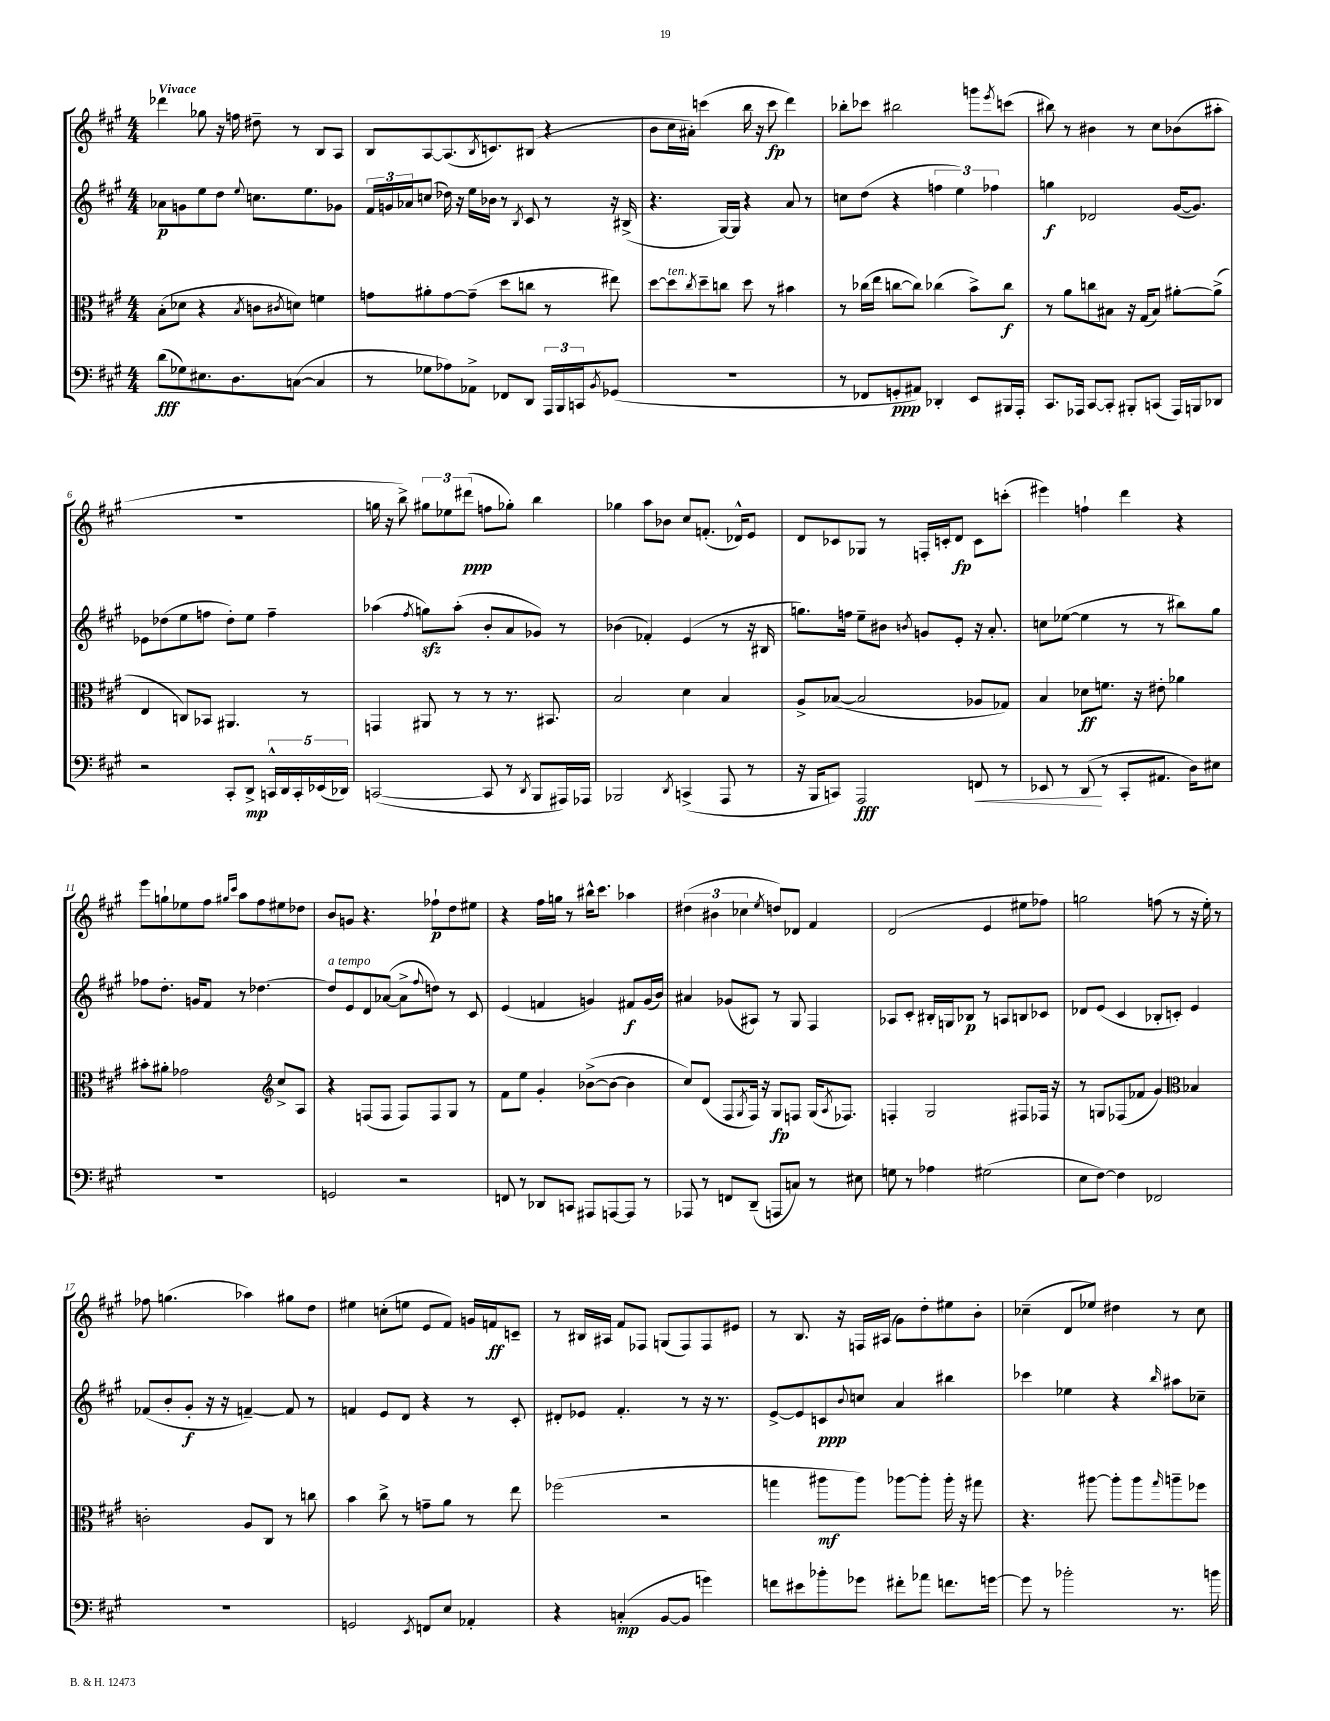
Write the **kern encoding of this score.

**kern	**kern	**kern	**kern
*staff4	*staff3	*staff2	*staff1
*clefF4	*clefC3	*clefG2	*clefG2
*k[f#c#g#]	*k[f#c#g#]	*k[f#c#g#]	*k[f#c#g#]
*M4/4	*M4/4	*M4/4	*M4/4
(8d	(8B'	8a-	4ddd-
8G-)	8d-	8g	.
8.E#	4r	8ee	8gg-
.	.	8dd	16r
8.D	.	.	16ff
.	8qB	8qqee	.
.	8c	8.cc	8dd#~
.	8qc#	.	.
([8C	8d)	.	8r
.	.	8.ee	.
4C]	4f	.	8B
.	.	8g-	8A
=	=	=	=
8r	8g	24f#	8B
.	.	24g	.
.	.	24a-	.
8G-	8a#'	(8cc	[8A
8A-)	[8g	16dd-)	(8.A]
.	.	16r	.
8AA-^	(8g~]	16ee	.
.	.	.	8qB
.	.	16b-	8.c)
8FF-	8dd	8r	.
.	.	8qB	.
8DD	8cc	8c#	(8B#
24AAA	8r	8r	4r
24BBB	.	.	.
24CC	.	.	.
8qBB	.	.	.
(8GG-	8ee#)	16r	.
.	.	(16B#^	.
=	=	=	=
1r	[8dd	4.r	8b
.	8dd]	.	16cc#
.	.	.	16a#')
.	8qcc#	.	.
.	8dd~	.	(4ccc
.	8cc	[16G#)	.
.	.	16G#]	.
.	8dd	4r	16bb
.	.	.	16r
.	8r	.	8ccc
.	4b#	8a	4ddd)
.	.	8r	.
=	=	=	=
8r	8r	8cc	8bb-'
8FF-	(16cc-	(8dd	8ccc-
.	16ee	.	.
8GG'	[8cc	4r	2bb#
8AA#)	8cc])	.	.
4DD-'	(4cc-	6ff	.
.	.	6ee)	.
8EE	8b^)	.	8ggg
.	.	6ff-	.
.	.	.	8qeee
16BBB#	8cc-	.	(8ccc
16AAA'	.	.	.
=	=	=	=
8.CC#	8r	4gg	8bb#)
.	8a	.	8r
16AAA-	.	.	.
[8CC#	8cc	2d-	4b#
8CC#']	8B#	.	.
8BBB#'	16r	.	8r
.	(16G#	.	.
(8CC	8B#)	.	8cc#
16AAA-)	[8a#'	([16g#	(8b-
16BBB	.	8.g#])	.
8DD-	(8a#^]	.	8aa#'
=	=	=	=
2r	4E	8e-	1r
.	.	(8dd-	.
.	8C)	8ee	.
.	8BB-	8ff	.
8CC#'	4.AA#	8dd-')	.
8DD^	.	8ee	.
20CC^^	.	4ff~	.
20DD	.	.	.
20CC'	.	.	.
.	8r	.	.
(20EE-	.	.	.
20DD-)	.	.	.
=	=	=	=
([2CC	4GG	(4aa-	16gg
.	.	.	16r
.	.	.	8bb^)
.	.	8qff#	.
.	8AA#	8gg)	12gg#
.	.	.	12ee-
.	8r	(8aa-'	.
.	.	.	(12ddd#
8CC]	8r	8b'	8ff
8r	8.r	8a	8gg-')
8qDD	.	.	.
8BBB	.	8g-)	4bb
.	8.BB#	.	.
16AAA#)	.	8r	.
16AAA-	.	.	.
=	=	=	=
2BBB-	2B	(4b-	4gg-
.	.	4f-')	8aa
.	.	.	8b-
8qDD	.	.	.
(4CC^	4d	(4e	8cc#
.	.	.	(8.f'
8AAA	4B	8r	.
.	.	.	16d-^^)
8r	.	16r	8e
.	.	16B#	.
=	=	=	=
16r	8A^	8.gg)	8d
16BBB	.	.	.
8CC)	([8B-	.	8c-
.	.	16ff	.
2AAA	2B-]	8ee~	8G-
.	.	8b#	8r
.	.	8qb	.
.	.	8g	16F'
.	.	.	16c'
.	.	8e'	8d
8FF	8A-	16r	8c
.	.	8.a'	.
8r	8G-)	.	(8ccc'
=	=	=	=
8EE-	4B	8cc	4eee#)
8r	.	([8ee-	.
(8DD	8d-	4ee-]	4ff`
8r	8.f	.	.
8CC#'	.	8r	4ddd
.	16r	.	.
8.AA#	8e#'	8r	.
.	4a-	8bb#)	4r
16D)	.	.	.
8E#	.	8gg#	.
=	=	=	=
1r	8b#'	8ff-	8eee
.	8a#'	8.dd'	8gg`
.	2g-	.	8ee-
.	.	16g	.
.	.	8f#	8ff#
.	.	.	16qqgg#
.	.	.	16qqccc#
.	.	8r	8aa
.	.	[4.dd-	8ff#
*	*clefG2	*	*
.	8cc#^	.	8ee#
.	8A	.	8dd-
=	=	=	=
2GG	4r	8dd-]	8b
.	.	8e	8g
.	(8F	8d	4.r
.	8F	([8a-	.
2r	8F)	8a-^]	.
.	.	8qqff#	.
.	8F	8dd)	8ff-`
.	8G#	8r	8dd
.	8r	8c#	8ee#
=	=	=	=
8FF	8f#	(4e	4r
8r	8ee	.	.
8DD-	4g#'	4f	16ff#
.	.	.	16gg
8CC	.	.	8r
8AAA#	([8b-^	4g)	16bb#^^
.	.	.	8.ccc#
[8AAA	8b-_	.	.
8AAA]	4b-]	8f#	4aa-
8r	.	(16g	.
.	.	16b)	.
=	=	=	=
8AAA-	8cc#)	4a#	(6dd#
8r	(8d	.	.
.	.	.	6b#
8FF	8F#	(8g-	.
.	.	.	6cc-
.	8qG#	.	.
(8DD~	16F#)	8A#)	.
.	16r	.	.
.	.	.	8qee
8AAA	8G#	8r	8dd)
8C)	8F	8G#	8d-
8r	(16G#	4F#	4f#
.	8qA	.	.
.	8.F-)	.	.
8E#	.	.	.
=	=	=	=
8G	4F'	8A-	(2d
8r	.	8c#'	.
4A-	2G#	16B#'	.
.	.	16G	.
.	.	8B-	.
(2G#	.	8r	4e
.	.	8A	.
.	8F#	8B	8ee#
.	16F-	8c-	8ff-)
.	16r	.	.
=	=	=	=
8E	8r	8d-	2gg
[8F#)	8G	(8e	.
4F#]	(8F-	4c#	.
.	8f-	.	.
2FF-	4g#)	8B-'	(8ff
.	.	8c')	8r
*	*clefC3	*	*
.	4B-	4e	16r
.	.	.	16ee')
.	.	.	8r
=	=	=	=
1r	2c'	(8f-	8ff-
.	.	8b'	(4.gg
.	.	8g#'	.
.	.	16r	.
.	.	16r	.
.	8A	[4f~)	4aa-)
.	8C#	.	.
.	8r	8f]	8gg#
.	8cc	8r	8dd
=	=	=	=
2GG	4b	4f	4ee#
.	8cc#^	8e	(8cc'
.	8r	8d	8ee
8qEE	.	.	.
8FF	8g~	4r	8e
8E	8a	.	8f#)
4AA-'	8r	8r	16g
.	.	.	16f
.	8ee	8c#'	8c~
=	=	=	=
4r	(2ff-	8d#'	8r
.	.	8e-	16B#
.	.	.	16A#
(4C'	.	4.f#'	8f#
.	.	.	8F-
[8BB	2r	.	(8G
8BB]	.	8r	8F-)
4g)	.	16r	8F-
.	.	8.r	.
.	.	.	8e#
=	=	=	=
8f	4gg	[8e^	8r
8e#	.	8e]	8.B
8b-'	8aa#	8c	.
.	.	.	16r
.	.	8qqb	.
8g-	8aa#)	8cc	16F
.	.	.	(16A#
8f#'	[8aa-	4a	8g#)
8a-	8aa-']	.	8dd'
8.f	16aa-'	4bb#	8ee#
.	16r	.	.
.	8gg#	.	8b'
[16g	.	.	.
=	=	=	=
8g]	4.r	4ccc-	(4cc-~
8r	.	.	.
2b-'	.	4ee-	8d
.	[8aa#	.	8ee-)
.	8aa#']	4r	4dd#
.	8aa#	.	.
.	16qqgg#	16qqbb	.
8.r	8aa~	8aa#	8r
.	8ff-	8cc-~	8cc-
16b	.	.	.
==	==	==	==
*-	*-	*-	*-
